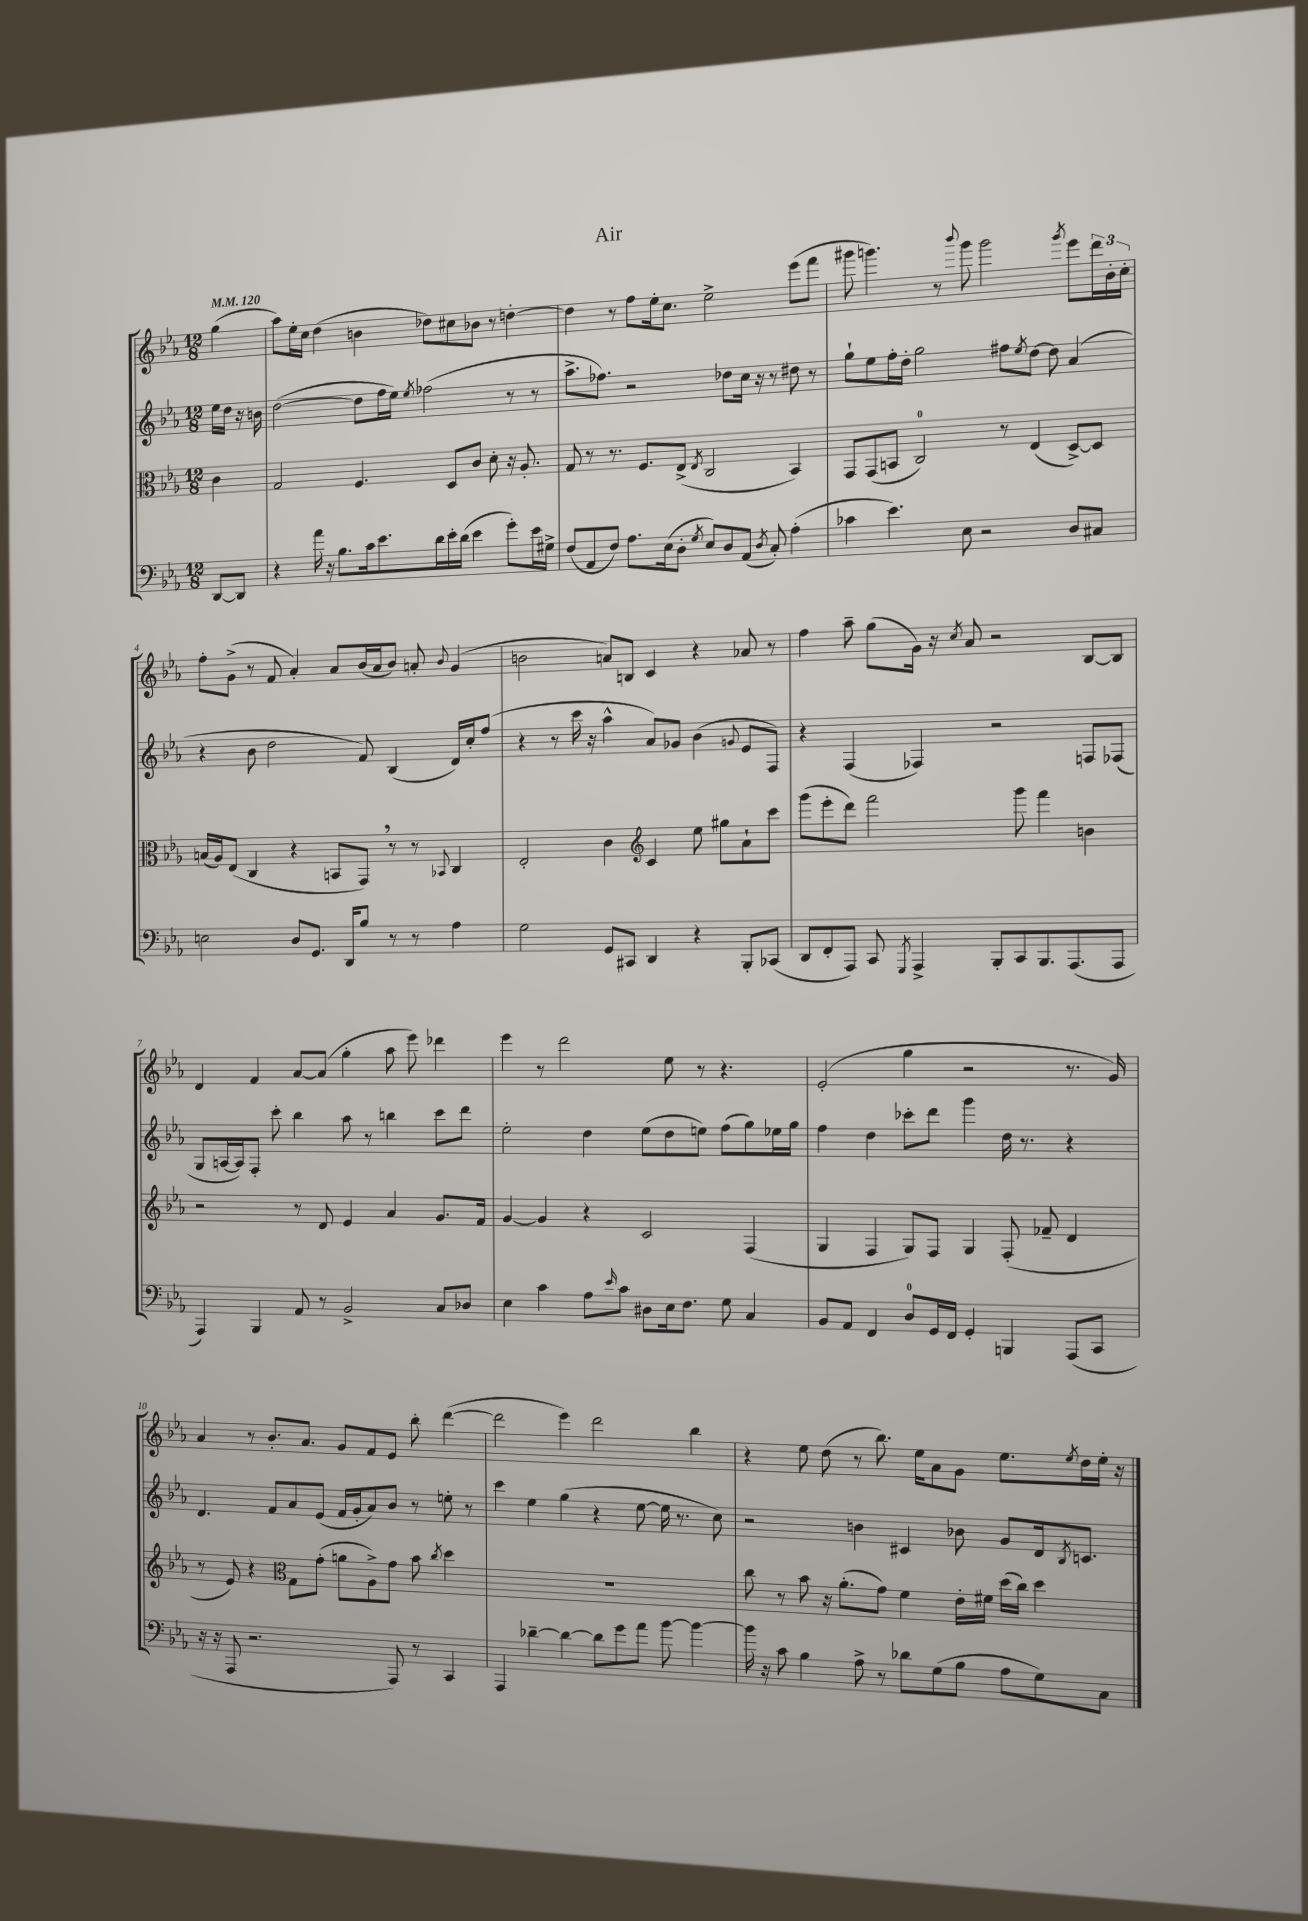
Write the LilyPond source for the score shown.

\header { title = "Air" }
<<
\new StaffGroup <<
\new Staff = "s0" {
    \clef treble \key ees \major \numericTimeSignature \time 12/8 \partial 4 \tempo 4 = 120
    g''4( |
    aes''8) ees''16-. c''16 d''4( b'4 des''8) cis''8 bes'8 r8 d''4~-. |
    d''4 r8 f''8 ees''16-. c''8. ees''2-> ees'''8( f'''8 |
    gis'''8 g'''4.) r8 \appoggiatura { bes'''8 } g'''8 g'''2 \acciaccatura { g'''8 } ees'''8 \tuplet 3/2 { d'''16 bes'16-. c''16-. } |
    f''8-. g'8->( r8 f'8 aes'4-.) aes'8 bes'16( aes'16 bes'8) a'8-. \appoggiatura { bes'8 } g'4( |
    b'2 a'8) b8 c'4 r4 aes'8 r8 |
    f''4 aes''8-- g''8( g'16) r16 \acciaccatura { c''8 } aes'8 r2 bes8~ bes8 |
    d'4 f'4 aes'8~ aes'8( g''4-. aes''8 ees'''8) des'''4 |
    ees'''4 r8 d'''2 ees''8 r8 r4. |
    ees'2-.( g''4 r2 r8. g'16) |
    aes'4 r8 bes'8.-. aes'8. g'8 f'8 ees'8 bes''8-. d'''4~( |
    d'''2 ees'''4) d'''2 bes''4 |
    r4 ees''8 d''8( r8 bes''8.) ees''16 aes'8 g'8 ees''8. \acciaccatura { ees''8 } d''16 ees''16-. r16 \bar "|." |
}
\new Staff = "s1" {
    \clef treble \key ees \major \numericTimeSignature \time 12/8 \partial 4
    ees''16 d''16 r16 b'16 |
    d''2~( d''8 f''16 ees''16) \acciaccatura { ees''8 } fes''2( r8 r8 |
    aes''8.-> fes''8.) r2 des''8 c''16 r16 r8 dis''8 r8 |
    g''8-! ees''8 f''16-. d''16-. g''2 fis''8 \acciaccatura { ees''8 } d''8~ d''8 aes'4( |
    r4 bes'8 d''2 f'8) bes4( d'16) c''16-. f''8( |
    r4 r8 c'''16 r16 aes''4-^ aes'8) ges'8 bes'4( \appoggiatura { g'8 } ees'8 f8) |
    r4 f4( fes4) r2 f8 fes8( |
    g8 a16~ a16) f8-. c'''8-. bes''4 aes''8 r8 b''4 c'''8 d'''8 |
    ees''2-. d''4 ees''8( d''8 e''8) f''8( g''8) ees''16 g''16 |
    f''4 d''4 ces'''8-. d'''8 g'''4 d''16 r8. r4 |
    d'4. f'8 aes'8 ees'8( f'16 g'16-. aes'8) bes'8 r8 e''8-. r8 |
    c'''4 ees''4 g''4( r4 ees''8~ ees''16 r8. c''8) |
    r2 b'4 cis'4 bes'8 g'8 d'16 \acciaccatura { bes8 } c'8. \bar "|." |
}
\new Staff = "s2" {
    \clef alto \key ees \major \numericTimeSignature \time 12/8 \partial 4
    c'4 |
    g2 f4. d8 c'8 d'8-. r16 aes8.-. |
    g8 r8 r8. f8. ees8->( \acciaccatura { ees8 } c2 bes,4) |
    g,8 g,8( b,8 c2-0) r8 ees4( d8~->) d8 |
    b16( aes16) ees8( c4 r4 b,8 g,8) \breathe r8 r8 \appoggiatura { bes,8 } c4 |
    ees2-. c'4 \clef treble c'4 ees''8 gis''8 aes'8-! c'''8 |
    g'''8( ees'''8-. d'''8) f'''2 g'''8 f'''4 b'4 |
    r2 r8 d'8 ees'4 aes'4 g'8. f'16 |
    g'4~ g'4 r4 c'2 f4( |
    g4 f4 g8) f8 g4 f8-.( fes'8-- d'4 |
    r8 ees'8) r4 \clef alto g8 g'8-.( a'8 aes8->) g'8 bes'8 \acciaccatura { c''8 } d''4 |
    R1. |
    c''8 r8 bes'8 r16 aes'8.-.( g'8) f'4 ees'16-. fis'16 d''16( c''16) d''4 \bar "|." |
}
\new Staff = "s3" {
    \clef bass \key ees \major \numericTimeSignature \time 12/8 \partial 4
    d,8~ d,8 |
    r4 aes'16 r16 bes8. c'16 ees'8. d'16 ees'16-. d'16( ees'4 g'8-.) ees'16 gis16-> |
    f8( aes,8 f8) aes8. ees16( d8-. \acciaccatura { g8 } ees8) d8 aes,8( \acciaccatura { d8 } c8-.) aes4-.( |
    ces'4 ees'4.) ees8 r2 d8 cis8 |
    e2 d8 g,8. d,16 bes8 r8 r8 aes4 |
    g2 g,8 cis,8 d,4 r4 bes,,8-. ces,8( |
    d,8 f,8-. aes,,8) c,8 \acciaccatura { g,,8 } aes,,4-> bes,,8-. c,8 bes,,8. aes,,8.( aes,,8 |
    aes,,4) bes,,4 aes,8 r8 bes,2-> c8 des8 |
    ees4 c'4 aes8 \grace { ees'16 } c'8 dis8 ees16 f8. g8 c4 |
    bes,8 aes,8 f,4 d8-0 g,16 f,16 g,4-. b,,4 aes,,8( c,8 |
    r16 r16 aes,,8 r2. aes,,8) r8 c,4 |
    aes,,4 des'4~-- des'4~ des'8 g'8 aes'8 bes'8~ bes'4~ |
    bes'16 r16 c'8 bes4 aes8-> r8 des'8 g8( bes8 aes8 g8) c8 \bar "|." |
}
>>
>>
